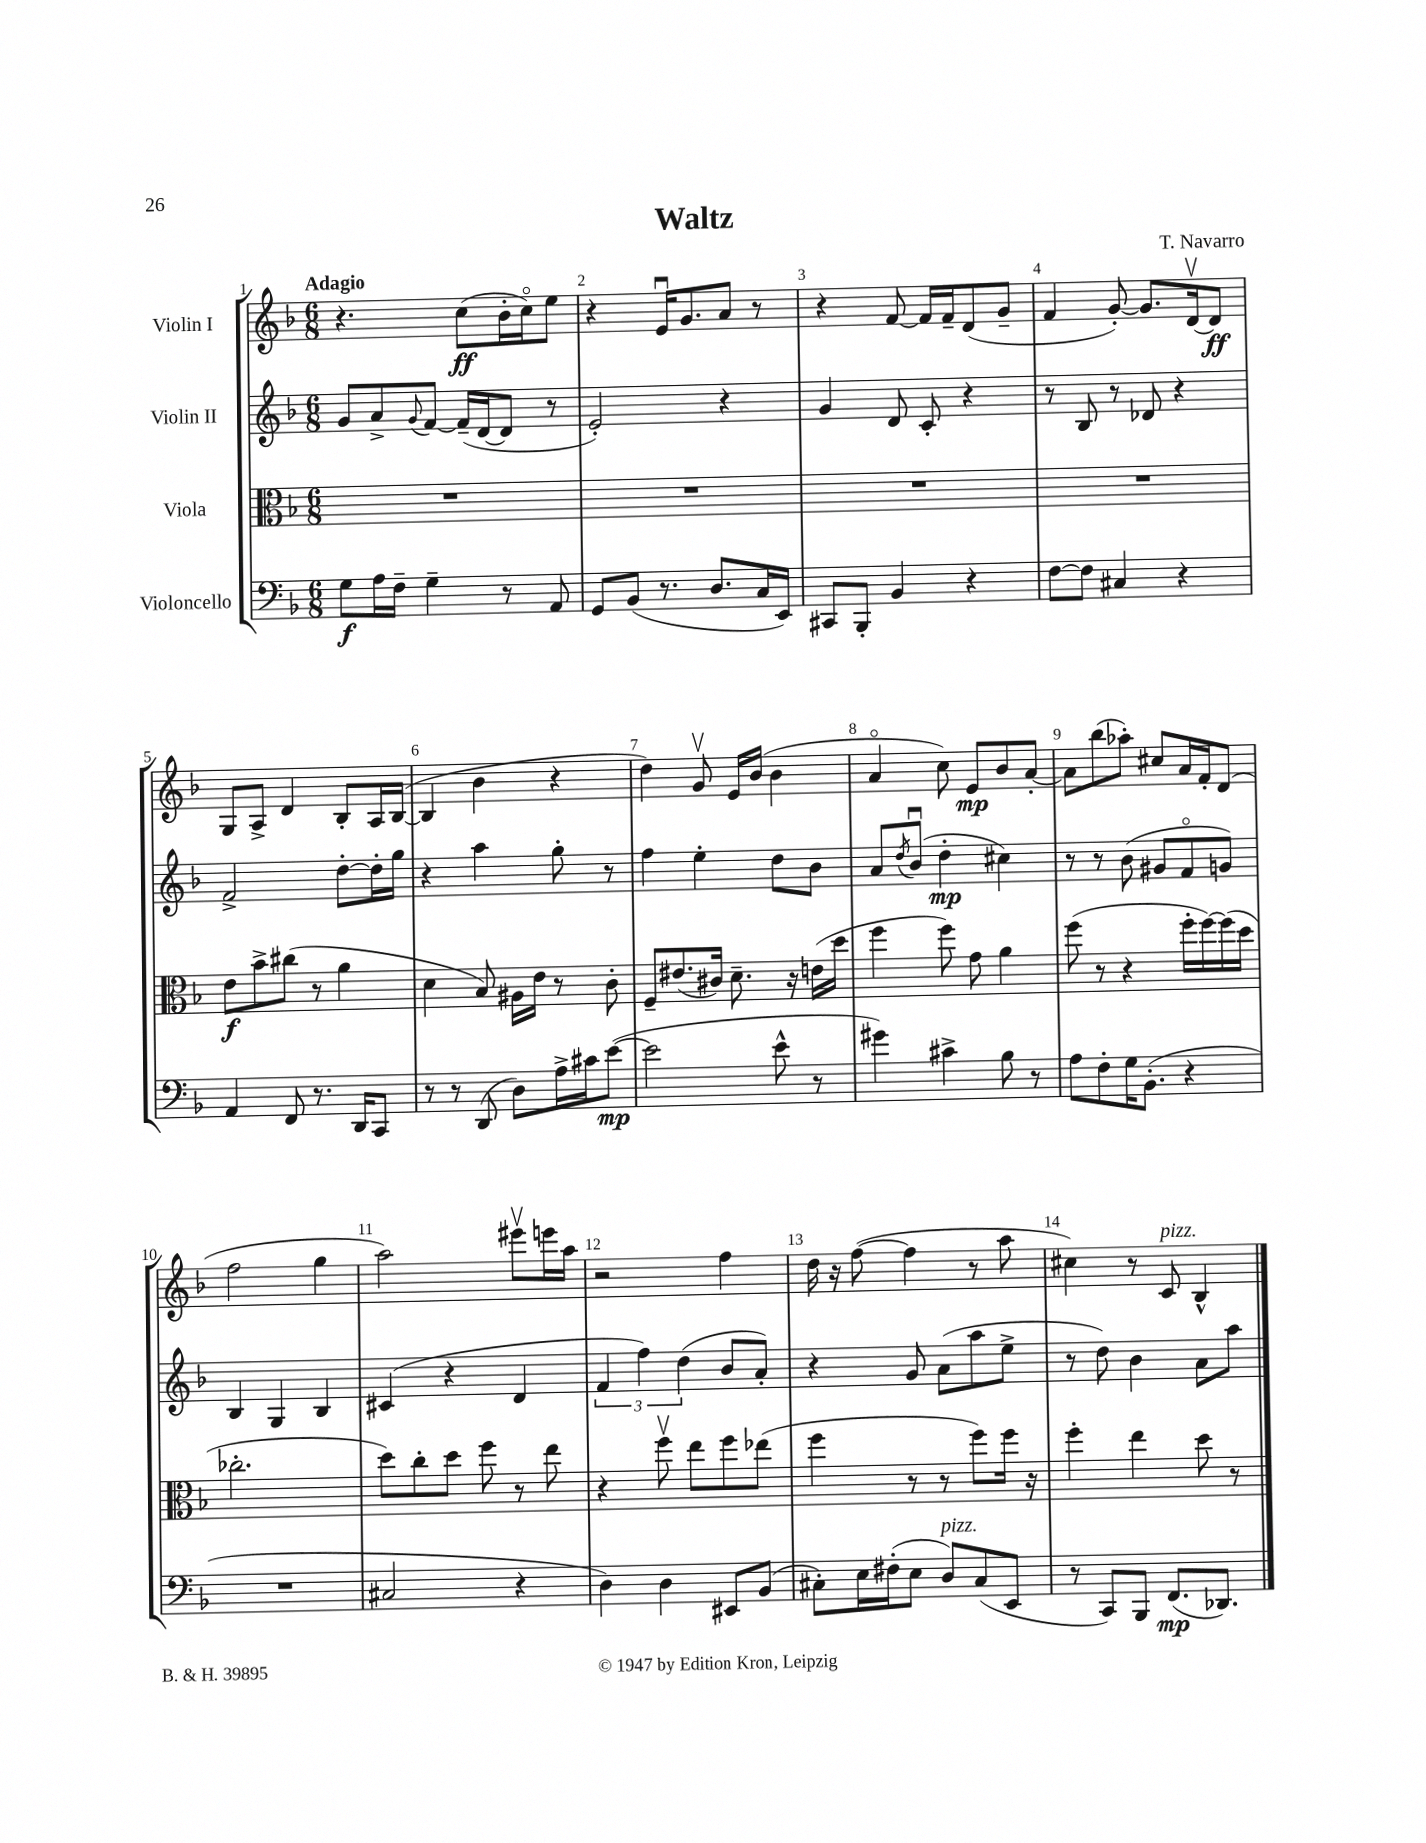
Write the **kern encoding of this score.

**kern	**kern	**kern	**kern
*staff4	*staff3	*staff2	*staff1
*clefF4	*clefC3	*clefG2	*clefG2
*k[b-]	*k[b-]	*k[b-]	*k[b-]
*M6/8	*M6/8	*M6/8	*M6/8
8G\L	2.r	8g/L	4.r
16A\L	.	8a^/	.
16F~\JJ	.	.	.
.	.	8qqg/	.
4G~\	.	[8f/J	.
.	.	(16f~/]LL	(8cc\L
.	.	[16d/J	.
8r	.	8d/]J	16b-'\L
.	.	.	16cco\J)
8AA/	.	8r	8ee\J
=	=	=	=
8GG/L	2.r	2e'/)	4r
(8BB-/J	.	.	.
8.r	.	.	16eu/LK
.	.	.	8.g/
8.D/L	.	.	.
.	.	4r	8a/J
16C/L	.	.	8r
16EE/JJ)	.	.	.
=	=	=	=
8CC#/L	2.r	4g/	4r
8BBB-'/J	.	.	.
4BB-/	.	8d/	[8f/
.	.	8c'/	16f/]LL
.	.	.	16f~/J
4r	.	4r	(8d/
.	.	.	8g~/J
=	=	=	=
[8F\L	2.r	8r	4f/
8F\]J	.	8B-/	.
4C#/	.	8r	[8g'/)
.	.	8d-/	8.g/]L
4r	.	4r	.
.	.	.	[16dv/k
.	.	.	8d/]J
=	=	=	=
4AA/	8e\L	2f^/	8G/L
.	8b-^\	.	8A^/J
8FF/	(8cc#\J	.	4d/
8.r	8r	.	.
.	4a\	[8dd'\L	8B-'/L
16DD/LK	.	.	.
8CC/J	.	16dd'\]L	16A/L
.	.	16gg\JJ	([16B-/JJ
=	=	=	=
8r	4d\	4r	4B-/]
8r	.	.	.
(8DD/	8B-/)	4aa\	4b-\
8D\L)	16A#\LL	.	.
.	16e\JJ	.	.
16A^\L	8r	8gg'\	4r
16c#\J	.	.	.
([8e\J	8c'\	8r	.
=	=	=	=
2e\]	8F~/L	4ff\	4dd\)
.	(8.e#/	.	.
.	.	4ee'\	8gv/
.	16c#/Jk)	.	.
.	8.d~\	.	16e/LL
.	.	.	(16b-/JJ
8e^^\	.	8dd\L	4b-\
.	16r	.	.
8r	(16e\LL	8b-\J	.
.	16dd\JJ	.	.
=	=	=	=
4g#\)	4ff\	8a/L	4ao/
.	.	8qdd/	.
.	.	(8b-u/J	.
4c#^\	8ff\)	4dd'\	8cc\)
.	8g\	.	8e/L
8B-\	4a\	4cc#\)	8b-/
8r	.	.	[8a'/J
=	=	=	=
8A\L	(8ff\	8r	8a\]L
8F'\	8r	8r	(8bb-\
16G\K	4r	(8b-\	8aa-'\J)
(8.BB-'\J	.	.	.
.	.	8g#/L	8cc#/L
4r	16ff'\LL	8fo/	16a/L
.	[16ff\)	.	16f'/J
.	(16ff\]	8g/J)	(8d/J
.	16dd\JJ	.	.
=	=	=	=
2.r	2.cc-'\	4B-/	2ff\
.	.	4G/	.
.	.	4B-/	4gg\
=	=	=	=
2C#/	8dd\L)	(4c#/	2aa\)
.	8cc'\	.	.
.	8dd\J	4r	.
.	8ff\	.	.
4r	8r	4d/	8eee#v\L
.	8ee\	.	16eee\L
.	.	.	16aa\JJ
=	=	=	=
4D\)	4r	6f/	2r
.	.	6ff\)	.
4D\	8ffv\	.	.
.	.	(6dd\	.
.	8ee\L	.	.
8EE#/L	8ff\	8b-/L	4ff\
(8BB-/J	(8ee-\J	8a'/J)	.
=	=	=	=
8C#'\L)	4ff\	4r	16dd\
.	.	.	16r
16E\L	.	.	([8ff\
(16F#'\J	.	.	.
8E\J	8r	8g/	4ff\]
8D/L)	8r	(8a\L	.
(8C#/	8ff\L)	8aa\	8r
8EE/J	16ff\Jk	8ee^\J	8aa\
.	16r	.	.
=	=	=	=
8r	4ff'\	8r	4cc#\)
8CC/L)	.	8dd\)	.
8BBB-/J	4ee\	4b-\	8r
(8.FF/L	.	.	8c/
.	8dd\	8a\L	4B-^^/
8.DD-/J)	.	.	.
.	8r	8aa\J	.
==	==	==	==
*-	*-	*-	*-
